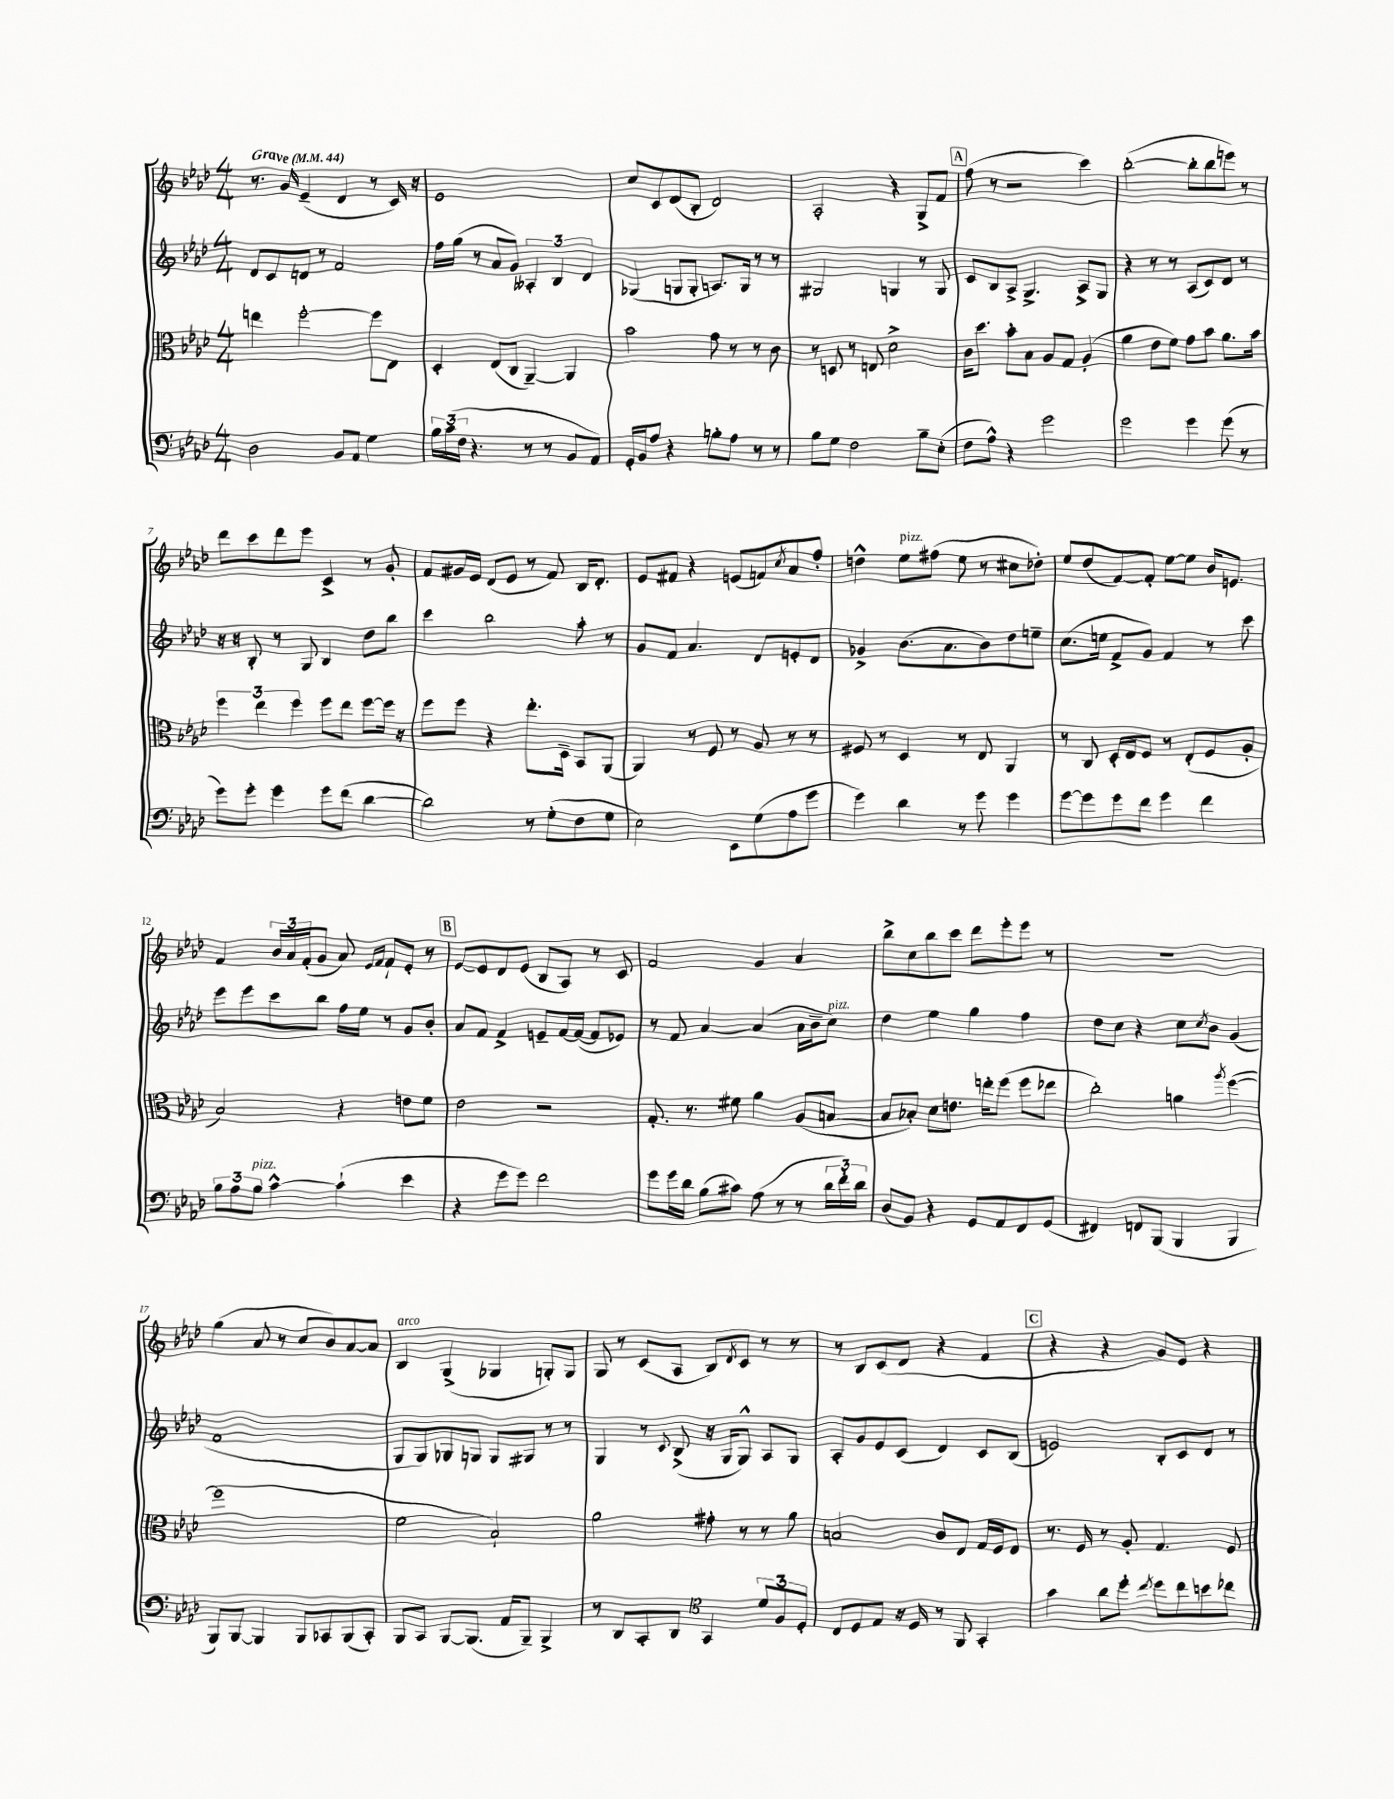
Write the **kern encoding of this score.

**kern	**kern	**kern	**kern
*part4	*part3	*part2	*part1
*staff4	*staff3	*staff2	*staff1
*clefF4	*clefC3	*clefG2	*clefG2
*k[b-e-a-d-]	*k[b-e-a-d-]	*k[b-e-a-d-]	*k[b-e-a-d-]
*M4/4	*M4/4	*M4/4	*M4/4
*MM44	*MM44	*MM44	*MM44
=1	=1	=1	=1
!	!	!	!LO:TX:a:B:t=Grave
2D-\	4een\	8d-/L	8.r
.	.	8c/	.
.	.	.	16g/
.	[2ff'\	8dn/J	(4e-~/
.	.	8r	.
8BB-/L	.	2f/	4d-/
8AA-/J	.	.	.
4G\	8ff\L]	.	8r
.	8E-\J	.	16c/)
.	.	.	16r
=2	=2	=2	=2
24B-\LL	4D-'/	16ff\LL	1e-
(24c\	.	.	.
.	.	(16gg\JJ	.
24F\JJ	.	.	.
4.r	.	8r	.
.	(8E-/L	8a-/L	.
.	8C/J	8g/J)	.
8r	[4AA-~/)	6A--X'/	.
8r	.	.	.
.	.	6B-/	.
8BB-/L	4AA-/]	.	.
.	.	6d-/	.
8AA-/J)	.	.	.
=3	=3	=3	=3
16GG'/LL	2b-\	(4G-X/	8cc/L
16BB-/J	.	.	.
8A-/J	.	.	8c/
4r	.	8Gn/L	(8d-/
.	.	8G'/J	8B-'/J
8Bn'\L	8g\	8.An/L)	2d-/)
8A-\J	8r	.	.
.	.	16G/Jk	.
8r	8r	8r	.
8r	8c\	8r	.
=4	=4	=4	=4
8B-\L	8r	2G#X/	2A-'/
8G\J	8Dn/	.	.
2F\	8r	.	.
.	8En/	.	.
.	2d-^\	4Gn/	4r
8B-~\L	.	8r	8G^/L
(8E-'\J	.	8G/	8f/J
!!LO:REH:place=s1:t=A
=5	=5	=5	=5
8F\L	16c\KL	8c/L	(8ff\
.	8.dd-\J	.	.
8A-^^\J)	.	8B-/	8r
4r	8b-'\L	8A-^/J	2r
.	8B-\J	4.G^/	.
2g\	8A-/L	.	.
.	8G/J	.	.
.	(4A-'/	8A-^/L	4ccc\)
.	.	8G/J	.
=6	=6	=6	=6
2g\	4a-\	4r	([2bb-'\
.	8e-\L	8r	.
.	8f\J)	8r	.
4g\	8g\L	(8A-/L	8bb-'\L]
.	8b-\J	8c/)	8bb-\
(8g\	8.a-\L	8d-/J	8eeen\J)
8r	.	8r	8r
.	16b-\Jk	.	.
!!LO:LB:g=z
=7	=7	=7	=7
8g\L)	6ff\	16r	8ddd-\L
.	.	16r	.
8g'\J	.	8B-'/	8ccc\
.	6ee-\	.	.
4g\	.	8r	8ddd-\
.	6ff\	.	.
.	.	8G/	8eee-\J
8g\L	8ff\L	4B-/	4c^/
(8f\J	8ee-\J	.	.
[4d-\	[8ff\L	8dd-\L	8r
.	16ff\Jk]	8bb-\J	8g'/
.	16r	.	.
=8	=8	=8	=8
2d-\])	8ff\L	4ccc\	8f/L
.	8ff\J	.	16g#X/L
.	.	.	16e-/JJ
.	4r	2bb-\	(8d-/L
.	.	.	8e-/J
8r	8.ee-'\L	.	8r
(8G'\L	.	.	8f/)
.	16D-~\Jk	.	.
8F\	8BB-/L	8aa-'\	16B-/KL
.	.	.	8.d-'/J
8G\J	(8AA-/J	8r	.
=9	=9	=9	=9
2E-\)	4AA-/)	8g/L	8e-/L
.	.	8f/J	8f#X/J
.	8r	4.a-/	4r
.	8F/	.	.
8EE-\L	8r	.	(8en/L
(8G\	8A-/	8d-/L	8fn/)
.	.	.	8qcc/
8A-\	8r	8en'/	8a-/
8g\J	8r	8d-/J	8ff'/J
=10	=10	=10	=10
4g\)	8F#X/	4g-X^/	4ddn^^\
.	8r	.	.
!	!	!	!LO:TX:a:i:t=pizz.
4d-\	4D-/	(8.b-\L	8ee-\L
.	.	.	(8ff#X\J
.	.	8.a-\	.
8r	8r	.	8ee-\
8g\	8E-/	8b-\)	8r
4g\	4AA-/	8dd-\	8cc#X\L
.	.	8een~\J	8dd-X'\J)
=11	=11	=11	=11
[8g\L	8r	(8.cc\L	8ee-/L
8g\]	8C/	.	(8dd-/
.	.	16een\Jk	.
8g\	16D-'/LL	8f^/L	[8f/)
.	16E-/J	.	.
8f\J	8F/J	8g/J)	8f'/J]
4g\	8r	4f/	[8ee-\L
.	(8E-'/L	.	8ee-\J]
4f\	8F/	8r	16b-/KL
.	.	.	8.en/J
.	8A-'/J	8ccc\	.
!!LO:LB:g=z
=12	=12	=12	=12
12B-\L	2B-/)	8eee-\L	4f/
12A-\	.	.	.
.	.	8eee-\	.
!LO:TX:a:i:t=pizz.	!	!	!
12B-\J	.	.	.
[4c^^\	.	8ccc\	24b-/LL
.	.	.	24a-/
.	.	.	(24f'/J
.	.	8bb-\J	8g/J
(4c`\]	4r	16ff\LL	8a-/)
.	.	16ee-\JJ	.
.	.	.	16qqe-/LL
.	.	.	16qqf/JJ
.	.	8r	8f`/L
4e-\	8en\L	8g/L	8e-'/J
.	8f\J	8b-'/J	8r
!!LO:REH:place=s1:t=B
=13	=13	=13	=13
4r	2e-\	8a-/L	[8e-/L
.	.	8f/J	8e-/]
8g\L	.	4f^/	8d-/
8g\J)	.	.	(8e-/J
2f\	2r	8en~/L	8B-/L
.	.	[16f/L	8A-/J)
.	.	(16f/JJ_	.
.	.	8f/L]	8r
.	.	8e-X/J)	8c/
=14	=14	=14	=14
8g\L	8.G'/	8r	2f/
16g\L	.	8f/	.
16d-\JJ	8.r	.	.
(8B-\L	.	[4a-/	.
8c#X\J)	8f#X\	.	.
(8A-\	4a-\	(4a-/]	4g/
8r	.	.	.
8r	(8A-/L	16a-\LL	4a-/
.	.	16b-~\J	.
!	!	!LO:TX:a:i:t=pizz.	!
24d-\LL	[8Bn/J	8cc\J)	.
24f'\)	.	.	.
24d-\JJ	.	.	.
=15	=15	=15	=15
(8D-/L	8B/L]	4dd-\	8bb-^\L
8BB-/J)	8B-X'/J)	.	8cc\
4r	8d-\L	4ee-\	8bb-\
.	8.en\J	.	8ccc\J
8GG/L	.	4gg\	8ddd-\L
.	16een'\KL	.	.
8AA-/	(8ff\J	.	8eee-'\
8FF/	8ff\L	4ff\	8eee-\J
(8GG/J	8ee-X\J	.	8r
=16	=16	=16	=16
4FF#X/)	2cc'\)	8dd-\L	1r
.	.	8cc\J	.
8FFn/L	.	4r	.
(8BBB-/J	.	.	.
4BBB-/	4an\	8cc\L	.
.	.	8qcc/	.
.	.	8b-\J	.
.	8qaa-/	.	.
4BBB-/	([4ff\	(4g/	.
!!LO:LB:g=z
=17	=17	=17	=17
8BBB-/L)	1ff]	1f	(4gg\
[8BBB-/J	.	.	.
4BBB-/]	.	.	8a-/
.	.	.	8r
8BBB-/L	.	.	8cc/L
8CC-X/	.	.	8b-/)
(8BBB-/	.	.	[8a-/
8CC-'/J)	.	.	8a-/J]
=18	=18	=18	=18
!	!	!	!LO:TX:a:i:t=arco
8BBB-/L	2f\	8G/L	4B-/
8CC/J	.	8G/)	.
[8BBB-/L	.	8G-X/	(4G^/
(8.BBB-/J]	.	8Gn/J	.
.	2B-`/)	8G/L	4G-X/
16AA-/KL	.	.	.
8BBB-~/J)	.	8G#X/J	.
4BBB-^/	.	8r	8Gn'/L)
.	.	8r	8G/J
=19	=19	=19	=19
8r	2a-\	4G/	8G/
8DD-/L	.	.	8r
8CC'/	.	8r	(8c/L
.	.	8qqc/	.
8DD-/J	.	(8B-^/	8A-/J
*clefC4	*	*	*
4GG/	8g#X'\	16r	8B-/L)
.	.	16G/KL	.
.	.	.	8qd-/
.	8r	8G^^/J)	8c/J
12d-/L	8r	8A-/L	8r
12F/	.	.	.
.	8a-\	8G/J	8r
12D-'/J	.	.	.
=20	=20	=20	=20
8C/L	2Bn/	8A-'/L	8r
8D-/	.	8g/	8B-/L
8E-/J	.	8e-/	(8c/
16r	.	(8c/J	8d-/J
16D-/	.	.	.
8r	8c/L	4d-/)	4r
8FF/	8E-/J	.	.
4GG'/	16G/LL	8c/L	4f/
.	16F/J	.	.
.	8E-/J	(8B-/J	.
!!LO:REH:place=s1:t=C
=21	=21	=21	=21
4g\	8.r	2en/)	4r
.	16F/	.	.
8a-\L	8r	.	4r
8dd-'\J	8A-'/	.	.
8qcc/	.	.	.
8dd-\L	4.G/	8B-'/L	8g/L)
8cc\	.	8c/	8e-/J
8bn\	.	8d-/J	4r
8cc-X\J	8F/	8r	.
==	==	==	==
*-	*-	*-	*-
